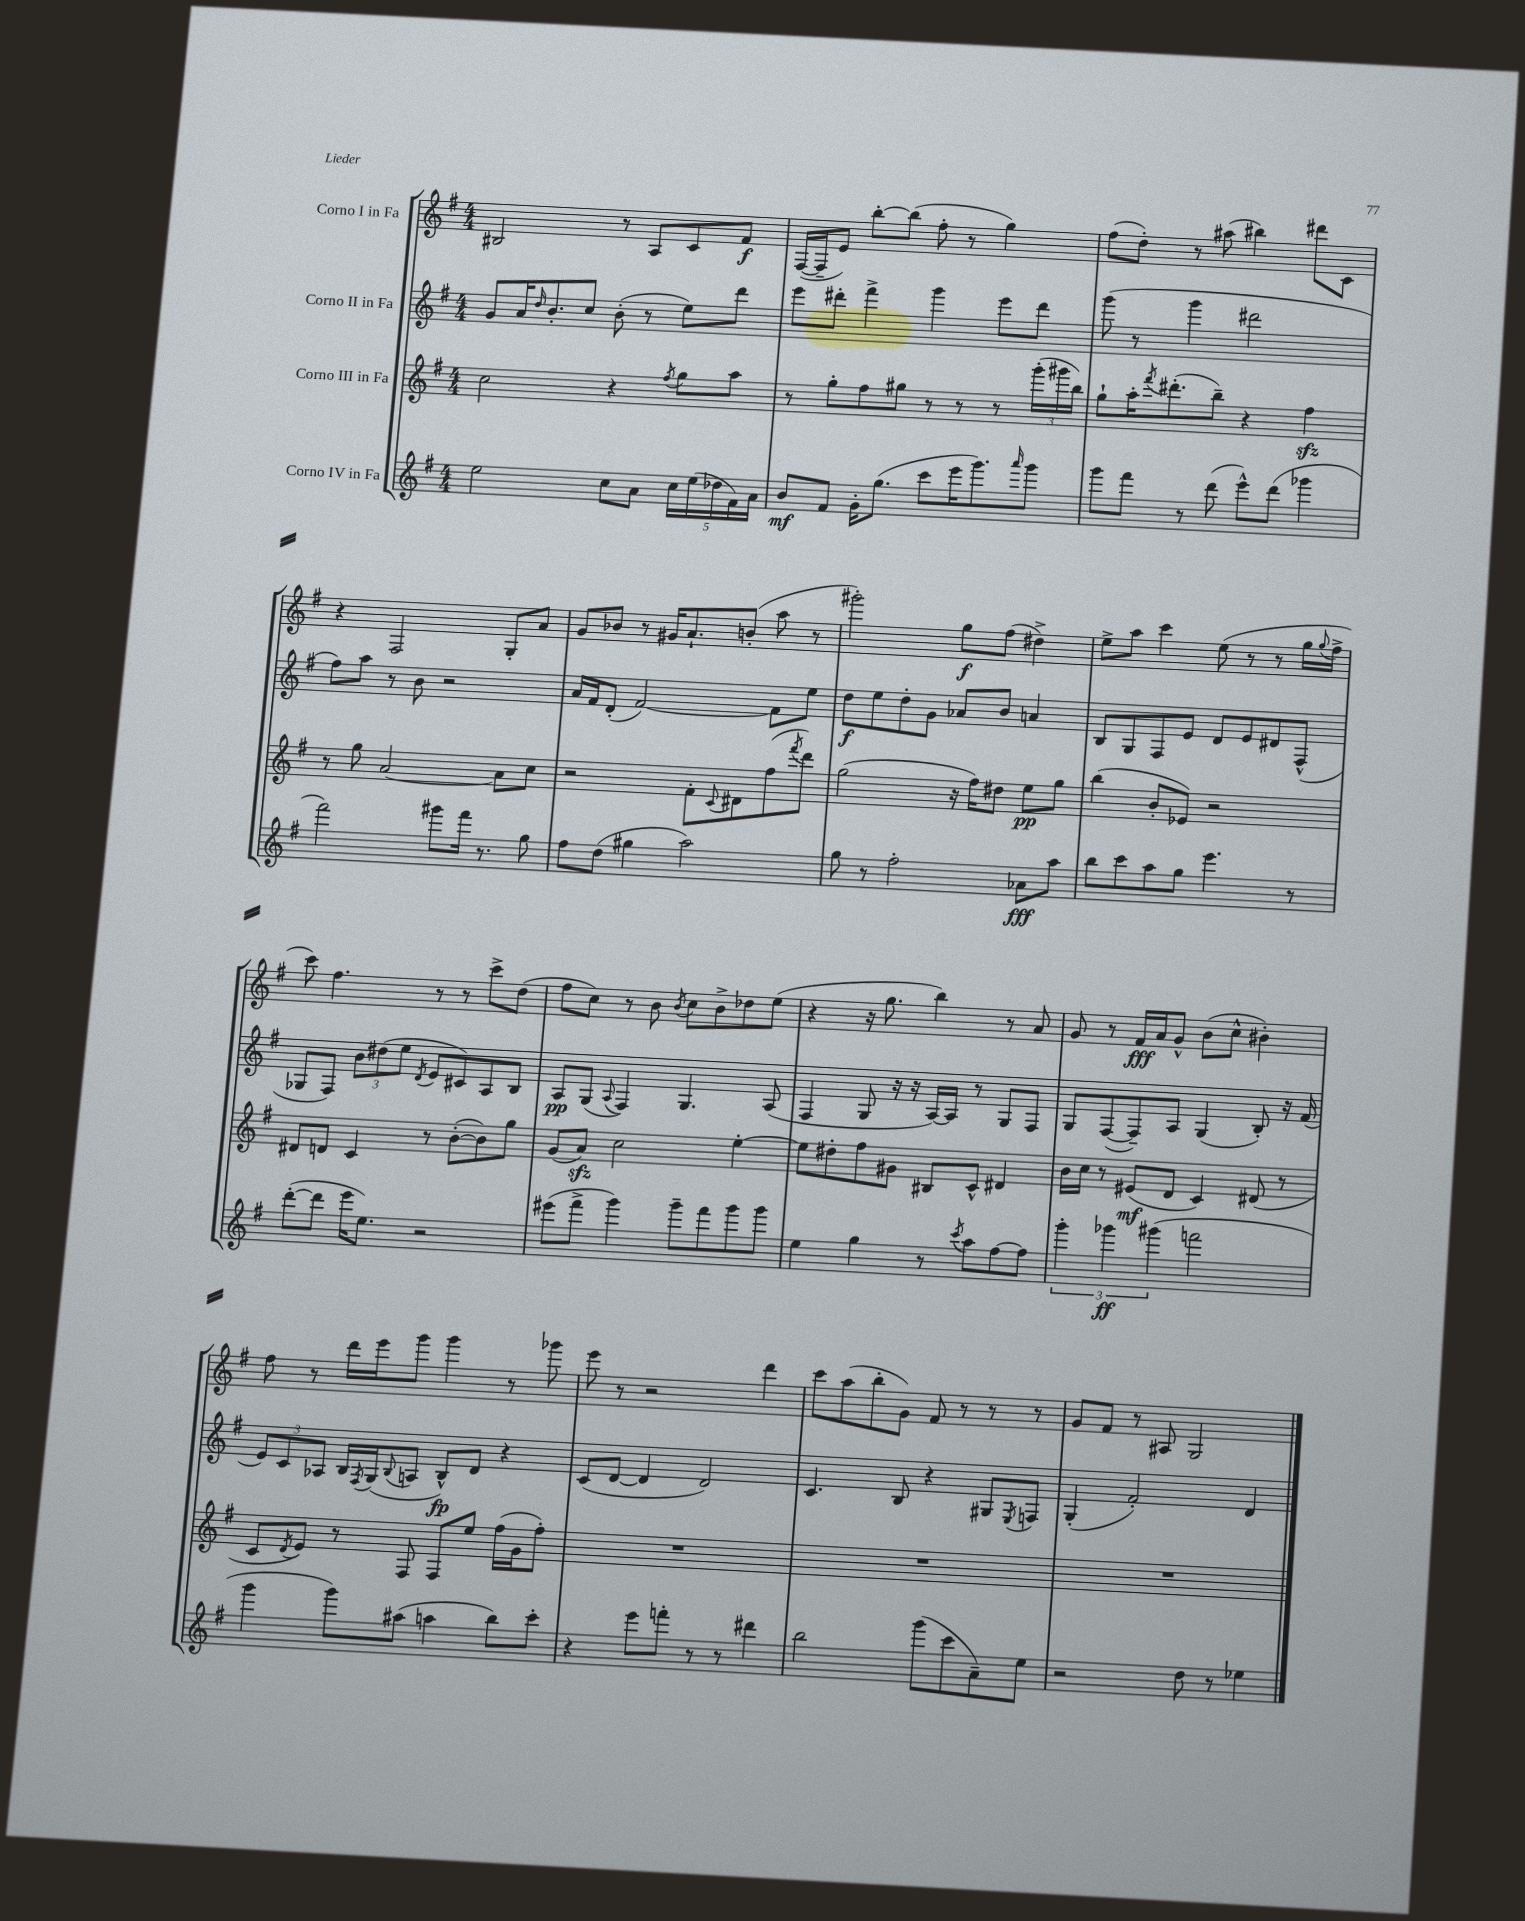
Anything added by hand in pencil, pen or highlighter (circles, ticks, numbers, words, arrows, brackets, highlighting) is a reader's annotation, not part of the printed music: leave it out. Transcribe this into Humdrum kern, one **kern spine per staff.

**kern	**kern	**kern	**kern
*staff4	*staff3	*staff2	*staff1
*clefG2	*clefG2	*clefG2	*clefG2
*k[f#]	*k[f#]	*k[f#]	*k[f#]
*M4/4	*M4/4	*M4/4	*M4/4
2ee	2cc	8g	2B#
.	.	16a	.
.	.	16qqdd	.
.	.	8.b'	.
.	.	8cc	.
8cc	4r	(8b'	8r
8a	.	8r	8A
.	8qff#	.	.
20cc	8gg	8ee)	8c
(20ee	.	.	.
20dd-	.	.	.
.	8aa	8ddd	8f#
20f#)	.	.	.
20a	.	.	.
=	=	=	=
8b	8r	8eee	([16F#
.	.	.	16F#~]
8f#	8gg'	8ddd#'	8e)
16g'	8ff#	4fff#^	[8bb'
(8.gg	.	.	.
.	8gg#	.	(8bb]
8ccc	8r	4ggg	8ff#'
16eee	8r	.	8r
8.ggg)	.	.	.
.	8r	8eee	4gg)
16qqaaa	.	.	.
8ggg	(24ggg'	8ddd#	.
.	24ggg#	.	.
.	24bb)	.	.
=	=	=	=
8ggg	8gg`	(8ggg	(8ff#
8fff#	16aa'	8r	8dd')
.	8qfff#	.	.
.	(8.ddd#'	.	.
8r	.	4ggg	8r
(8ddd	8bb~)	.	(8aa#
8eee^^)	4r	2ddd#	4bb#)
(8ddd	.	.	.
4ggg-	4ff#	.	8ddd#
.	.	.	8c
=	=	=	=
2fff#)	8r	8ff#)	4r
.	8gg	8aa	.
.	[2a	8r	2F#
.	.	8b	.
8ggg#	.	2r	.
16fff#	.	.	.
8.r	.	.	.
.	8a]	.	8G'
8gg	8cc	.	8a
=	=	=	=
8ff#	2r	16a	8g
.	.	16f#	.
(8dd	.	(8d'	8b-
4gg#	.	[2f#)	8r
.	.	.	16g#
.	.	.	8.a`
2aa)	8f#'	.	.
.	8qqc	.	.
.	8d#	.	(8b'
.	(8ff#	8f#]	8aa
.	8qfff#	.	.
.	8ddd)	8ee	8r
=	=	=	=
8gg	(2gg	8dd	2ggg#')
8r	.	8ee	.
2ff#'	.	8dd'	.
.	.	8g	.
.	16r	8a-	8gg
.	16ff#)	.	.
.	8dd#	8b	(8ff#
8a-	8ee	4a	4dd#^)
8aa	8gg	.	.
=	=	=	=
8bb	(4bb	8B	8ee^
8ccc	.	8G	8aa
8aa	8b'	8F#	4ccc
8gg	8e-)	8e	.
4.eee	2r	8d	(8ee
.	.	8e	8r
.	.	8d#	8r
8r	.	(8F#^^	16gg
.	.	.	8qqgg
.	.	.	16ff#^
=	=	=	=
([8ddd'	8d#	8G-	8ccc)
8ddd]	8d	8F#)	4.ff#
16eee	4c	12b	.
8.ee)	.	.	.
.	.	(12dd#	.
.	.	12ee	.
.	.	8qd	.
2r	8r	8e	8r
.	([8b'	8c#)	8r
.	8b])	8A	8ccc^
.	8gg	8B	(8dd
=	=	=	=
(8eee#	(8g	8A	8ff#
8fff#^	8a)	(8G	8cc)
.	.	8qqA	.
4ggg)	2cc	4F#)	8r
.	.	.	8b
.	.	.	8qb
8ggg~	.	4.G	8cc
8fff#	.	.	8b^
8ggg	[4ee'	.	8dd-
8ggg	.	(8A	(8ee
=	=	=	=
4ee	8ee]	4F#	4r
.	8dd#'	.	.
4gg	8ff#	8G	16r
.	.	.	8.gg
.	8g#	16r	.
.	.	16r	.
8r	8B#	[16A)	4bb)
.	.	16A]	.
8qccc	.	.	.
8aa	8c^^	8r	.
[8ff#	4d#	8G	8r
8ff#]	.	8F#	8a
=	=	=	=
6ggg'	16b	8G	8g
.	16cc	.	.
.	8r	([8F#	8r
6ggg-	.	.	.
.	(8e#	8F#~])	16f#
.	.	.	16a
(6ggg#	.	.	.
.	8d	8A	8g^^
2fff	4c)	(4G	(8b
.	.	.	8cc^^
.	(8d#	8B')	4b#')
.	8r	16r	.
.	.	(16f#	.
=	=	=	=
4ggg	8c	12e)	8ff#
.	.	12c	.
.	8qd	.	.
.	8e)	.	8r
.	.	12A-	.
8ggg)	8r	16B	16ddd
.	.	8qF#	.
.	.	(16G	16eee
.	.	8qqB	.
(8aa#	8F#	8A	8ggg
4aa	8F#	8B^^)	4ggg
.	8ee	8d	.
8bb)	(16ff#	4r	8r
.	16g	.	.
8ccc'	8ff#')	.	8ggg-
=	=	=	=
4r	1r	(8c	8eee
.	.	[8d	8r
8eee	.	4d]	2r
8fff'	.	.	.
8r	.	2d)	.
8r	.	.	.
4ddd#	.	.	4ddd
=	=	=	=
2bb	1r	4.c	8ccc
.	.	.	(8aa
.	.	.	8bb'
.	.	8B	8g)
(8ggg	.	4r	8f#
8ccc	.	.	8r
8a~)	.	8G#	8r
.	.	8qE	.
8ee	.	8F	8r
=	=	=	=
2r	1r	(4G'	8g
.	.	.	8f#
.	.	2f#')	8r
.	.	.	8A#
8dd	.	.	2G
8r	.	.	.
4ee-	.	4d	.
==	==	==	==
*-	*-	*-	*-
